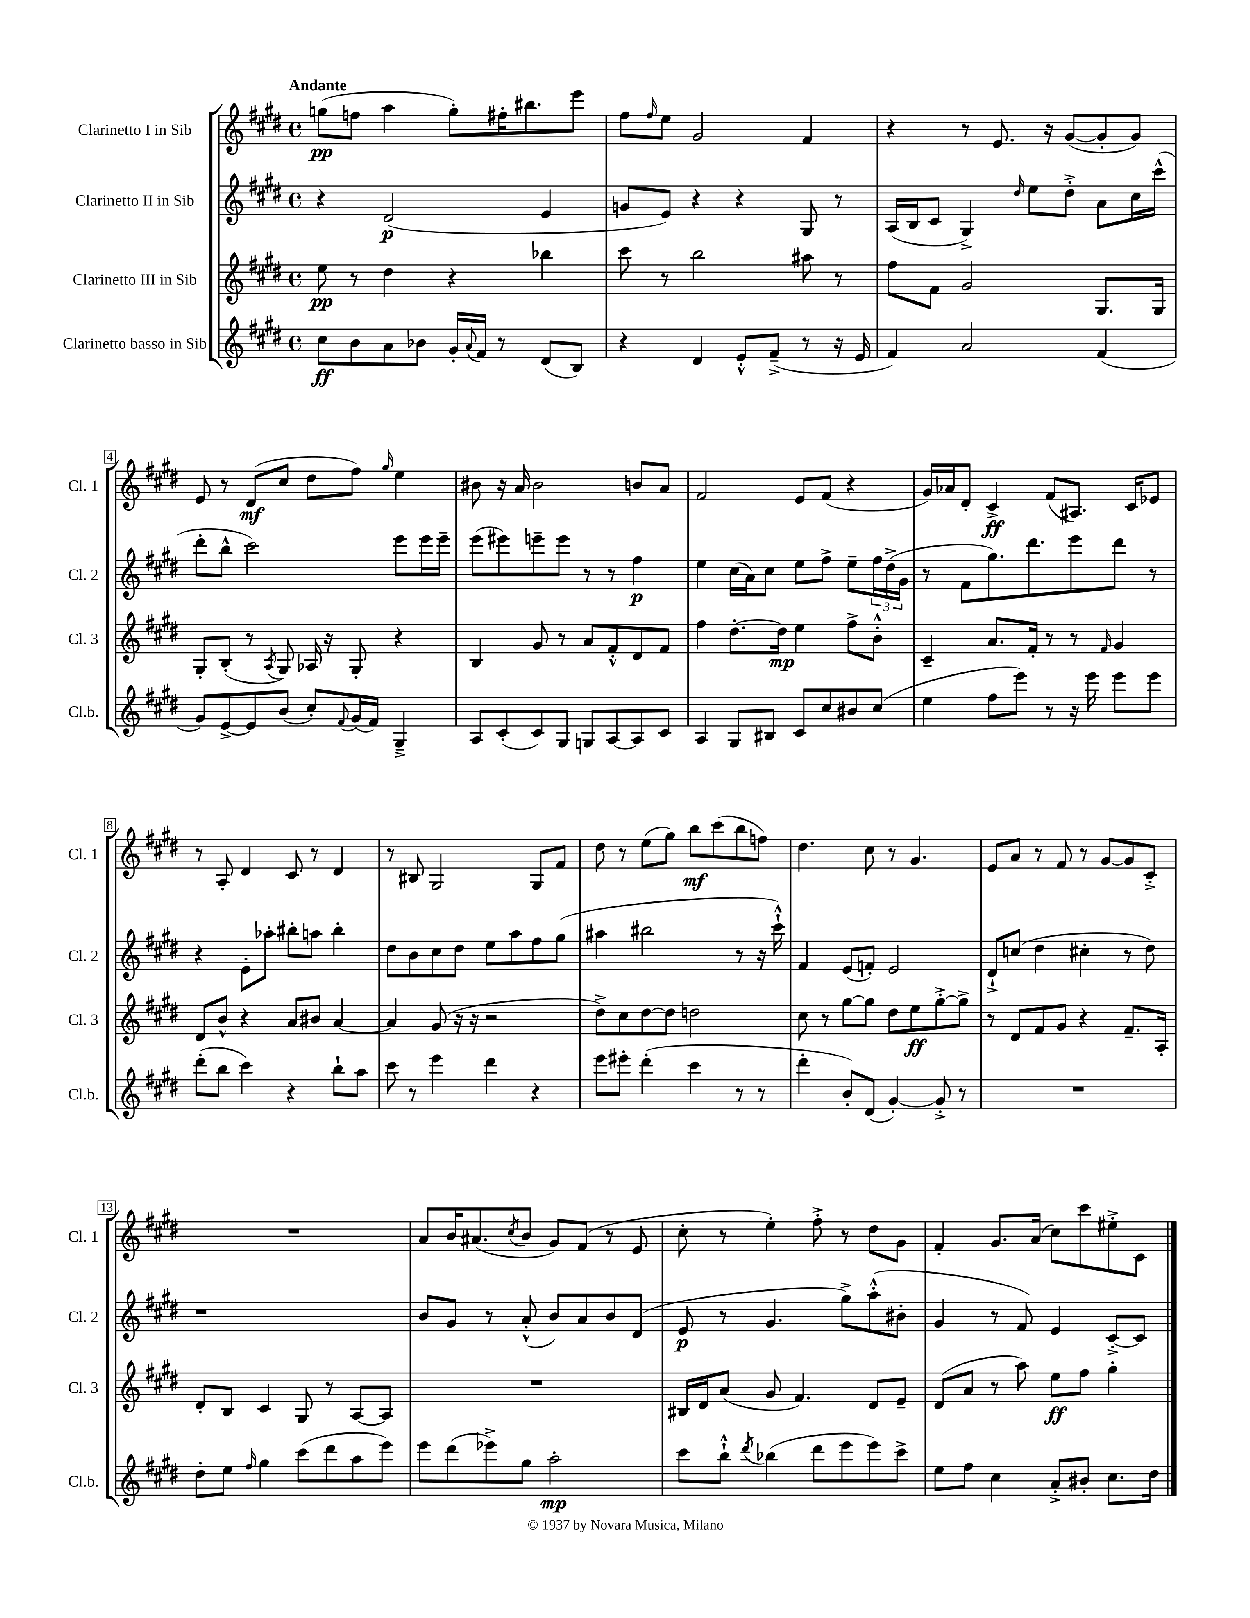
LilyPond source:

<<
\new StaffGroup <<
\new Staff = "s0" \with { instrumentName = "Clarinetto I in Sib" shortInstrumentName = "Cl. 1" } {
    \clef treble \key e \major \defaultTimeSignature \time 4/4 \tempo "Andante"
    g''8\pp( f''8 a''4 g''8-.) fis''16-. bis''8. e'''8 |
    fis''8 \grace { fis''16 } e''8 gis'2 fis'4 |
    r4 r8 e'8. r16 gis'8~( gis'8-. gis'8) |
    e'8 r8 dis'8\mf( cis''8 dis''8 fis''8) \grace { gis''16 } e''4 |
    bis'8 r16 a'16 bis'2 b'8 a'8 |
    fis'2 e'8 fis'8( r4 |
    gis'16) aes'16 dis'8-. cis'4->\ff fis'8( ais8.) cis'16 ees'8 |
    r8 a8-. dis'4 cis'8 r8 dis'4 |
    r8 bis8 gis2 gis8 fis'8 |
    dis''8 r8 e''8( gis''8) b''8\mf cis'''8( b''8 f''8) |
    dis''4. cis''8 r8 gis'4. |
    e'8 a'8 r8 fis'8 r8 gis'8~ gis'8 cis'8-.-> |
    R1 |
    a'8 b'16 ais'8.( \acciaccatura { cis''8 } b'8 gis'8) fis'8( r8 e'8 |
    cis''8-. r8 e''4-.) fis''8-.-> r8 dis''8 gis'8 |
    fis'4-. gis'8. a'16( cis''8) cis'''8 eis''8-.-> cis'8 \bar "|." |
}
\new Staff = "s1" \with { instrumentName = "Clarinetto II in Sib" shortInstrumentName = "Cl. 2" } {
    \clef treble \key e \major \defaultTimeSignature \time 4/4
    r4 dis'2\p( e'4 |
    g'8 e'8) r4 r4 gis8 r8 |
    a16( b16 cis'8 gis4->) \grace { dis''16 } e''8 dis''8-.-> a'8 cis''16 cis'''16-^( |
    dis'''8-. b''8-^ cis'''2) e'''8 e'''16 e'''16-- |
    e'''8( eis'''8) e'''8-- e'''8 r8 r8 fis''4\p |
    e''4 cis''16( a'16) cis''8 e''8 fis''8-> e''8-- \tuplet 3/2 { fis''16 dis''16->( gis'16 } |
    r8 fis'8 gis''8.) dis'''8. e'''8 dis'''8 r8 |
    r4 e'8-. aes''8-. bis''8-. a''8 bis''4-. |
    dis''8 b'8 cis''8 dis''8 e''8 a''8 fis''8 gis''8( |
    ais''4 bis''2 r8 r16 cis'''16-!-^) |
    fis'4 e'8( f'8-.) e'2 |
    dis'8-!-> c''8( dis''4 cis''4-. r8 dis''8) |
    r1 |
    b'8 gis'8 r8 a'8-.-^( b'8) a'8 b'8 dis'8( |
    e'8\p r8 gis'4. gis''8->) a''8-.-^( bis'8-. |
    gis'4 r8 fis'8) e'4 cis'8~-.-> cis'8 \bar "|." |
}
\new Staff = "s2" \with { instrumentName = "Clarinetto III in Sib" shortInstrumentName = "Cl. 3" } {
    \clef treble \key e \major \defaultTimeSignature \time 4/4
    e''8\pp r8 dis''4 r4 bes''4 |
    cis'''8 r8 b''2 ais''8 r8 |
    fis''8 fis'8 gis'2 gis8. gis16 |
    gis8-. b8-.( r8 \acciaccatura { a8 } gis8) aes16 r16 gis8-. r4 |
    b4 gis'8 r8 a'8 fis'8-.-^ dis'8 fis'8 |
    fis''4 dis''8.~-. dis''16\mp e''4 fis''8-> b'8-.-^ |
    cis'4-- a'8. fis'16-. r8 r8 \grace { fis'16 } gis'4 |
    dis'8 b'8-^ r4 a'8 bis'8 a'4~ |
    a'4 gis'8( r16 r16 r2 |
    dis''8->) cis''8 dis''8~ dis''8 d''2 |
    cis''8 r8 gis''8~ gis''8 dis''8 e''8\ff gis''8~-.-> gis''8-> |
    r8 dis'8 fis'8 gis'8 r4 fis'8.-- a16-. |
    dis'8-. b8 cis'4 gis8 r8 a8~ a8 |
    R1 |
    bis16 dis'16 a'8( gis'8 fis'4.) dis'8 e'8-- |
    dis'8( a'8 r8 a''8) e''8\ff fis''8 gis''4-. \bar "|." |
}
\new Staff = "s3" \with { instrumentName = "Clarinetto basso in Sib" shortInstrumentName = "Cl.b." } {
    \clef treble \key e \major \defaultTimeSignature \time 4/4
    cis''8\ff b'8 a'8 bes'8 gis'16-. \appoggiatura { a'8 } fis'16 r8 dis'8( b8) |
    r4 dis'4 e'8-.-^ fis'8--->( r8 r16 e'16 |
    fis'4) a'2 fis'4( |
    gis'8) e'8~-> e'8 b'8( cis''8-.) \appoggiatura { fis'8 } gis'16( fis'16) gis4---> |
    a8 cis'8-.( cis'8) gis8 g8 a8~ a8 cis'8 |
    a4 gis8 bis8 cis'8 cis''8 bis'8 cis''8( |
    e''4 fis''8 e'''8) r8 r16 e'''16 e'''8 e'''8 |
    dis'''8-.( b''8 cis'''4) r4 b''8-! a''8 |
    cis'''8 r8 e'''4 dis'''4 r4 |
    e'''8 eis'''8-. dis'''4-.( cis'''4 r8 r8 |
    dis'''4-. b'8-.) dis'8( gis'4~-.) gis'8-.-> r8 |
    R1 |
    dis''8-. e''8 \grace { fis''16 } gis''4 cis'''8( dis'''8 a''8 e'''8) |
    e'''8 dis'''8( ees'''8->) gis''8 a''2-.\mp |
    cis'''8 b''8-!-^ \acciaccatura { dis'''8 } bes''4( dis'''8 e'''8 e'''8) cis'''8-> |
    e''8 fis''8 cis''4 a'8-.-> bis'8-. cis''8. dis''16 \bar "|." |
}
>>
>>
\layout { \context { \Score \override BarNumber.stencil = #(make-stencil-boxer 0.1 0.3 ly:text-interface::print) } }
